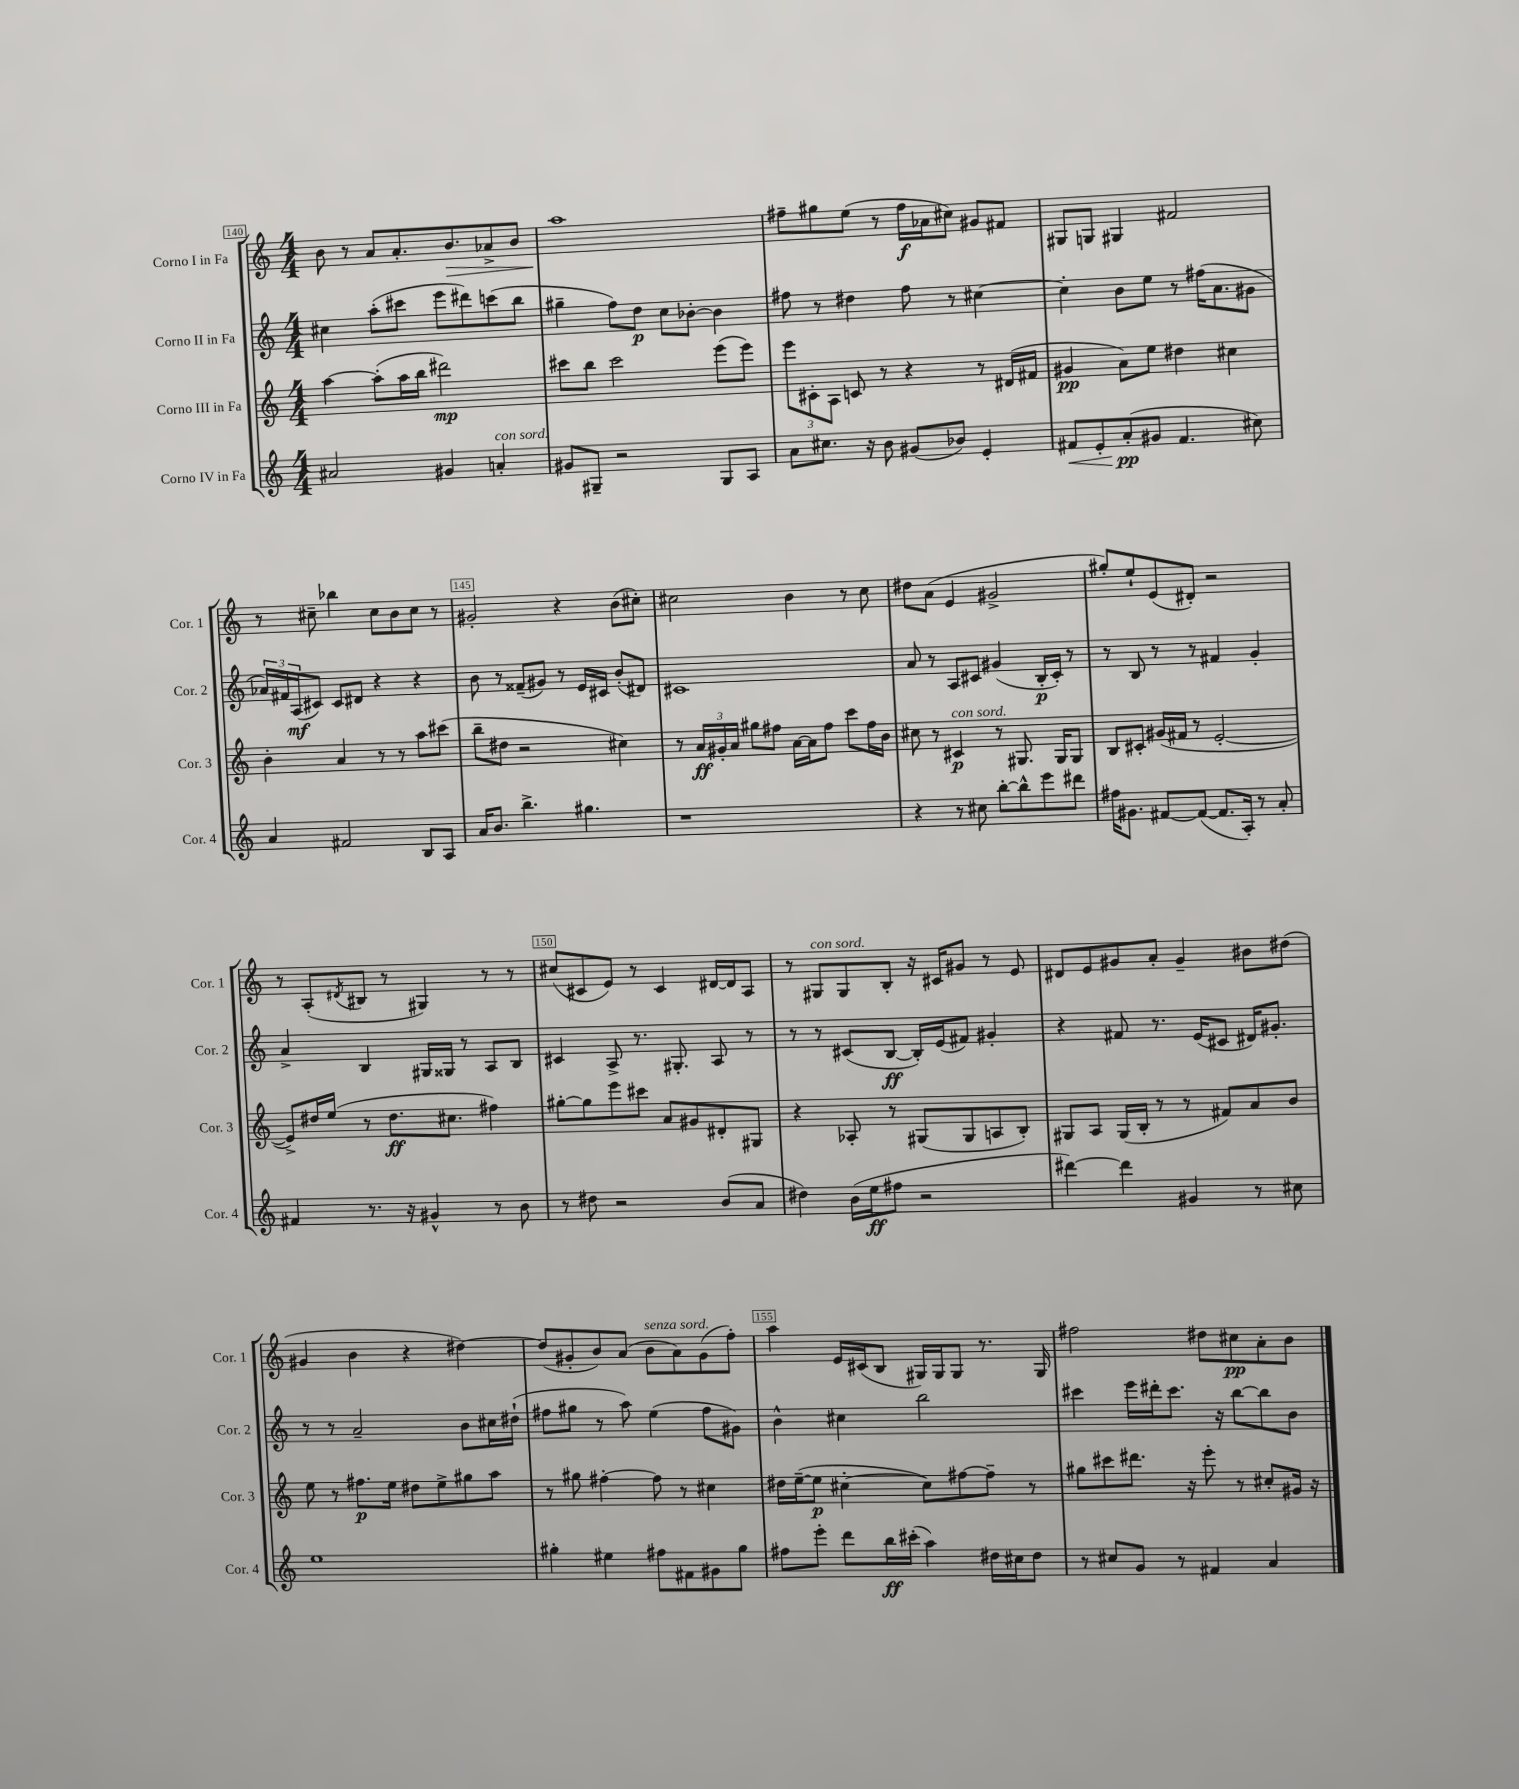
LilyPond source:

<<
\new StaffGroup <<
\new Staff = "s0" \with { instrumentName = "Corno I in Fa" shortInstrumentName = "Cor. 1" } {
    \clef treble \key c \major \numericTimeSignature \time 4/4
    b'8 r8 a'8 a'8.-. b'8.\> aes'8-> b'8 |
    a''1\! |
    fis''8-- gis''8 e''8( r8 fis''16\f aes'16 cis''8) gis'8 fis'8 |
    gis8 g8 gis4 fis'2 |
    r8 cis''8-- bes''4 cis''8 b'8 cis''8 r8 |
    gis'2-. r4 b'8( cis''8-.) |
    cis''2 b'4 r8 cis''8 |
    dis''8 a'8( e'4 gis'2-> |
    gis''8-.) e''8-! e'8( dis'8-.) r2 |
    r8 a8-.( \acciaccatura { dis'8 } bis8 r8 gis4) r8 r8 |
    cis''8( cis'8 e'8) r8 cis'4 dis'16~ dis'16 a8 |
    r8 gis8^\markup { \italic "con sord." } gis8 b8-. r16 cis'16 gis'8 r8 e'8 |
    dis'8 e'8 gis'8 a'8-. gis'4-- bis'8 dis''8( |
    gis'4 b'4 r4 dis''4~) |
    dis''8( gis'8-. b'8) a'8( b'8^\markup { \italic "senza sord." } a'8) gis'8( f''8-.) |
    a''4 e'16 cis'16( b8 gis16) gis16 gis8 r8. gis16 |
    fis''2 dis''8 cis''8\pp a'8-. b'8 \bar "|." |
}
\new Staff = "s1" \with { instrumentName = "Corno II in Fa" shortInstrumentName = "Cor. 2" } {
    \clef treble \key c \major \numericTimeSignature \time 4/4
    cis''4 a''8-.( cis'''8 e'''8 dis'''8) c'''8( b''8 |
    gis''4-- f''8) d''8\p c''8 bes'8~-. bes'4 |
    fis''8 r8 dis''4 fis''8 r8 cis''4~ |
    cis''4-. b'8 e''8 r8 fis''16( a'8. gis'8 |
    \tuplet 3/2 { aes'16) fis'16 a16\mf( } cis'8) cis'8 dis'8 r4 r4 |
    b'8 r8 fisis'8--( gis'8) r8 e'16 cis'16 b'8-.( dis'8) |
    cis'1 |
    a'8 r8 a8 cis'8 gis'4( b16-.\p cis'16-.) r8 |
    r8 b8 r8 r8 fis'4 g'4-. |
    a'4-> b4 gis16 gisis16 r8 a8 b8 |
    cis'4 a8-> r8. gis8.-. a8 r8 |
    r8 r8 cis'8( b8~\ff b16-.) e'16( fis'8) gis'4-. |
    r4 fis'8 r8. e'16( cis'8 dis'16) gis'8.-. |
    r8 r8 a'2-- b'8 cis''16 dis''16-!( |
    fis''8 gis''8 r8 a''8) e''4( fis''8 gis'8) |
    b'4-^ cis''4 b''2 |
    cis'''4 e'''16 dis'''16-. cis'''8. r16 b''8~ b''8 b'8 \bar "|." |
}
\new Staff = "s2" \with { instrumentName = "Corno III in Fa" shortInstrumentName = "Cor. 3" } {
    \clef treble \key c \major \numericTimeSignature \time 4/4
    a''4~ a''8-.( a''16 b''16 dis'''2\mp) |
    cis'''8 b''8 cis'''2 e'''8( e'''8) |
    \tuplet 3/2 { e'''8 cis'8-. a8 } c'8 r8 r4 r8 dis'16( fis'16 |
    gis'4\pp a'8) e''8 dis''4 cis''4 |
    b'4-. a'4 r8 r8 a''8 cis'''8( |
    b''8-- dis''8 r2 cis''4) |
    r8 \tuplet 3/2 { a'16\ff gis'16-. a'16 } gis''8 fis''8 a'16~ a'16 fis''8 c'''8 fis''16 b'16 |
    cis''8 r8 cis'4\p^\markup { \italic "con sord." } r8 gis8. gis16 gis8 |
    b8 cis'8-. gis'16( fis'16 r8 e'2~-. |
    e'8->) dis''16 e''16( r8 dis''8.\ff cis''8. fis''4) |
    gis''8~-. gis''8 e'''8 cis'''8 a'8 gis'8 dis'8-. gis8 |
    r4 aes8-. r8 gis8( gis8 a8 b8-.) |
    gis8 a8 gis16( b16-. r8 r8 fis'8) a'8 b'8 |
    e''8 r8 fis''8.\p e''16 dis''8 e''8-> gis''8 a''8 |
    r8 gis''8 fis''4~-. fis''8 r8 cis''4 |
    dis''16 e''16~--( e''8\p cis''4~-. cis''8) fis''8~ fis''8-- r8 |
    gis''8 cis'''8 dis'''8. r16 e'''8-. r8 cis''8-. gis'16 r16 \bar "|." |
}
\new Staff = "s3" \with { instrumentName = "Corno IV in Fa" shortInstrumentName = "Cor. 4" } {
    \clef treble \key c \major \numericTimeSignature \time 4/4
    ais'2 gis'4 a'4-.^\markup { \italic "con sord." } |
    gis'8 gis8-- r2 gis8 a8 |
    a'8 cis''8. r16 b'8 gis'8( bes'8) e'4-. |
    fis'8\< e'8-. a'8-.\pp\!( gis'8 fis'4. cis''8) |
    a'4 fis'2 b8 a8 |
    a'16 b'8. b''4.-> gis''4. |
    r1 |
    r4 r8 cis''8 b''8~-. b''8-^ e'''8 dis'''8 |
    fis''16 gis'8. fis'8~ fis'8~( fis'8. a16-.) r8 a'8-. |
    fis'4 r8. r16 gis'4-^ r8 b'8 |
    r8 dis''8 r2 b'8( a'8 |
    dis''4) b'16( e''16\ff fis''8 r2 |
    dis'''4~) dis'''4 gis'4 r8 cis''8 |
    e''1 |
    gis''4-. eis''4 fis''8 fis'8 gis'8 gis''8 |
    fis''8 e'''8-. d'''8 b''16\ff cis'''16-.( a''4) dis''16 cis''16 dis''8 |
    r8 cis''8 g'8 r8 fis'4 a'4 \bar "|." |
}
>>
>>
\layout { \context { \Score currentBarNumber = #140 \override BarNumber.break-visibility = ##(#f #t #t) barNumberVisibility = #(every-nth-bar-number-visible 5) \override BarNumber.stencil = #(make-stencil-boxer 0.1 0.3 ly:text-interface::print) } }
